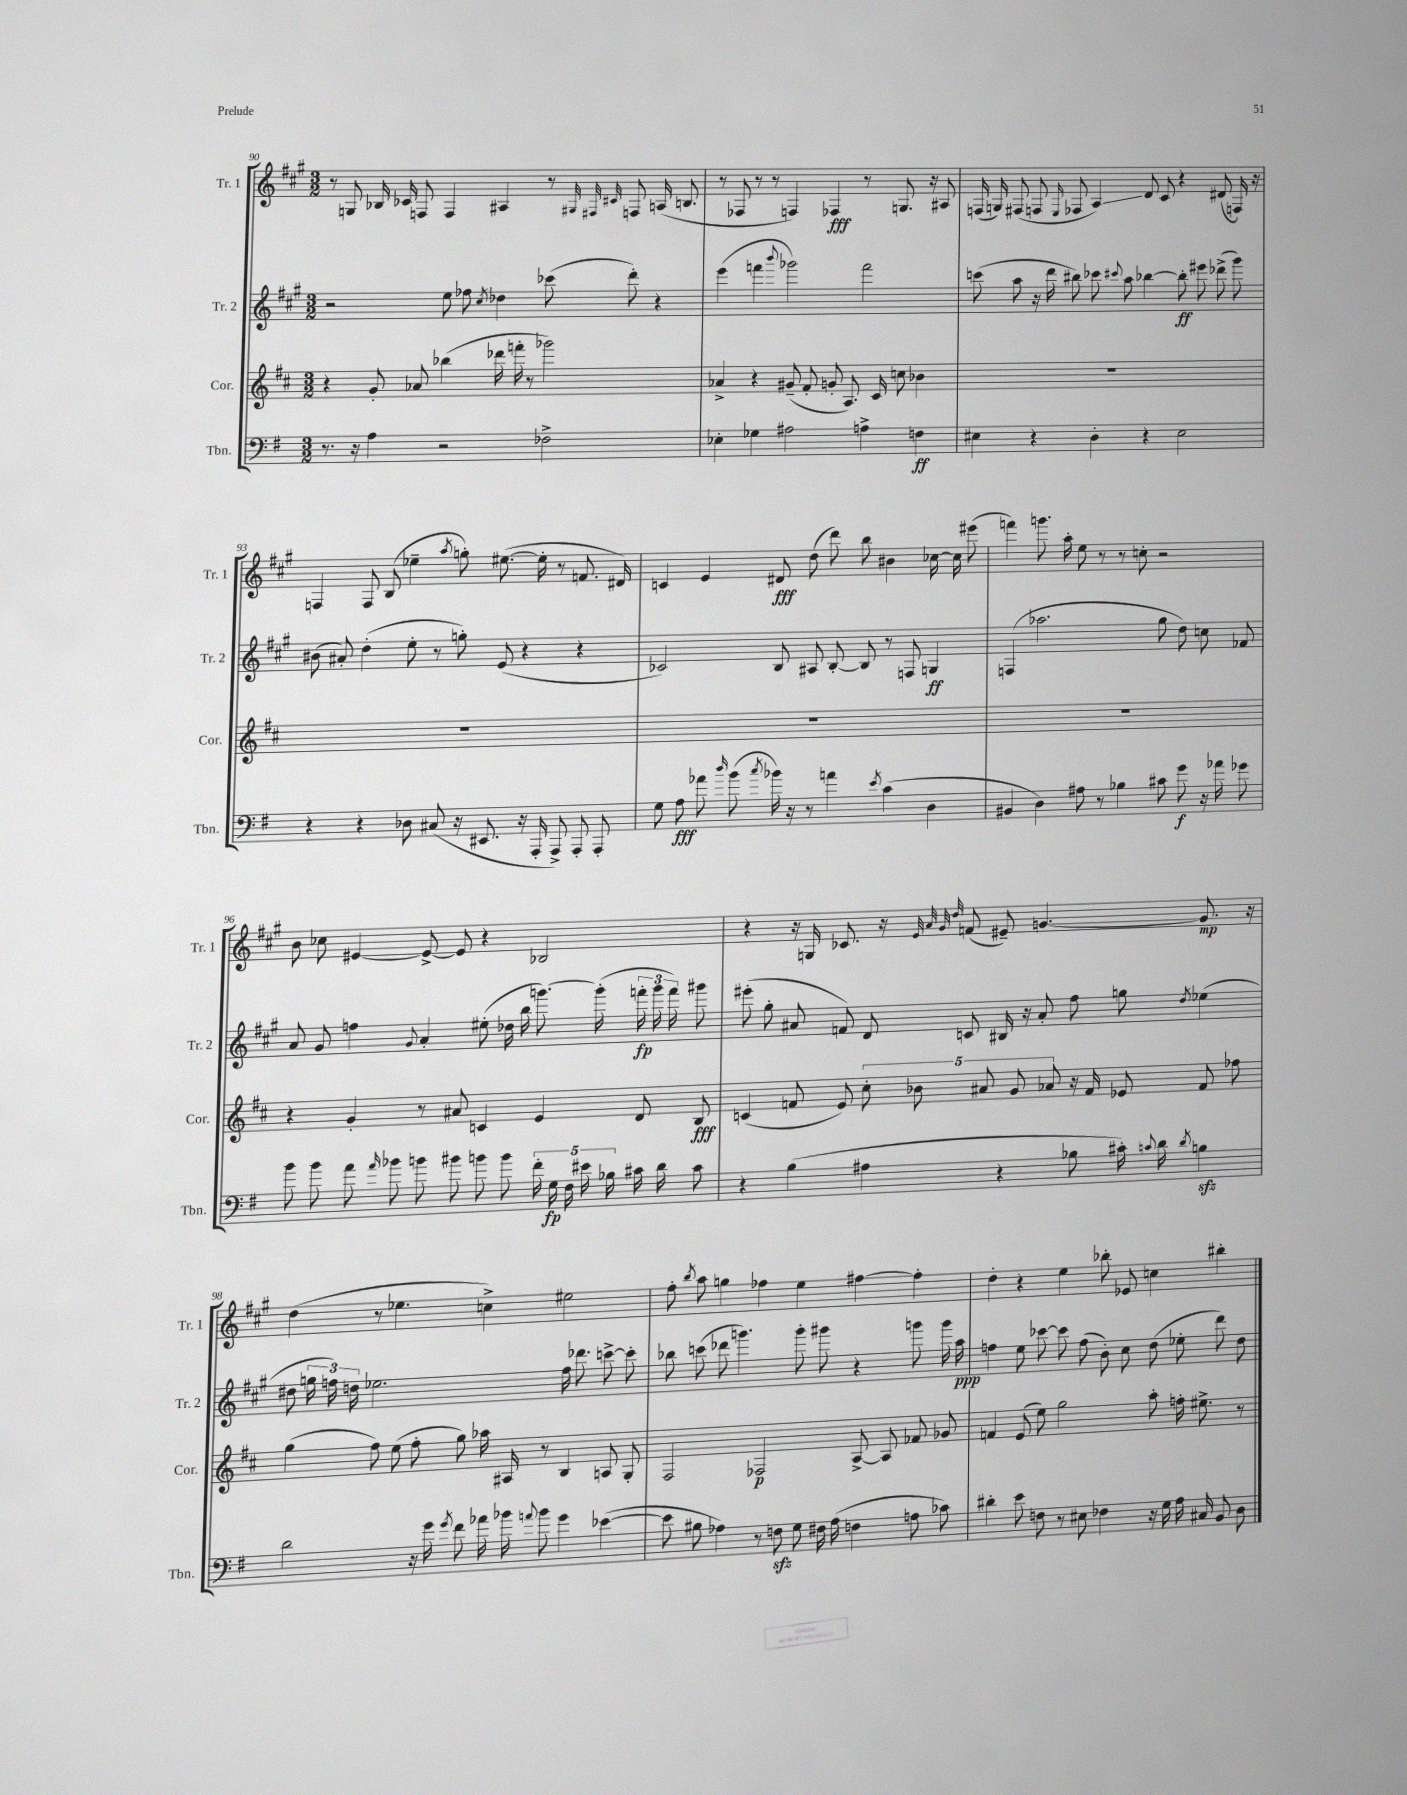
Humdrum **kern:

**kern	**kern	**kern	**kern
*staff4	*staff3	*staff2	*staff1
*clefF4	*clefG2	*clefG2	*clefG2
*k[f#]	*k[f#c#]	*k[f#c#g#]	*k[f#c#g#]
*M3/2	*M3/2	*M3/2	*M3/2
8.r	4r	2r	8r
.	.	.	8G
16r	.	.	.
4A	8g'	.	16B-
.	.	.	16c-
.	8a-	.	8F
2r	(4bb-	8ee	4F
.	.	8ff-	.
.	.	8qcc#	.
.	16ddd-	4dd-	4A#
.	16fff'	.	.
.	8r	.	.
2F-^	2ggg-)	(8ccc-	8r
.	.	.	32qqG#
.	.	.	32qqF#
.	.	.	32qqc#
.	.	8ddd')	8F
.	.	4r	(16A
.	.	.	8.B
=	=	=	=
4E-'	4a-^	(4eee	8r
.	.	.	8F-
4G-	4r	4fff	8r
.	.	.	8r
.	.	8qqbbb	.
2A#	(8g#~	2ggg-)	4F)
.	8f#'	.	.
.	8g'	.	4F-
.	8.A)	.	.
4A^	.	2fff	8r
.	16c#	.	.
.	8cc	.	8.G
4F	4b-	.	.
.	.	.	16r
.	.	.	8A#
=	=	=	=
4E#	1.r	(8ccc	(16F
.	.	.	16G)
.	.	8aa	(8F#
4r	.	16r	8F
.	.	16ddd	.
.	.	.	16qqE
.	.	8bb#)	8F-
4D'	.	8ccc-	4A)
.	.	8qqccc#	.
.	.	8aa	.
4r	.	[4bb-	8d
.	.	.	8c#
2E#	.	8bb-']	4r
.	.	8eee#	.
.	.	(8ddd-^	(8d#
.	.	8ggg#)	16F)
.	.	.	16r
=	=	=	=
4r	1.r	(8b#	4F
.	.	8a#')	.
4r	.	(4dd'	8F
.	.	.	(8B
8D-	.	8ee'	4ee-~
(8C#	.	8r	.
.	.	.	8qaa
16r	.	8gg')	8gg')
8.EE#	.	.	.
.	.	(8e	([8.ee#
16r	.	4r	.
16AAA'	.	.	16ee#']
8AAA^)	.	.	8r
8AAA'	.	4r	8.f
8AAA'	.	.	.
.	.	.	16d#)
=	=	=	=
8G	1.r	2c-)	4c
8A	.	.	.
8a-	.	.	4e
16qqdd	.	.	.
(8b	.	.	.
8qcc	.	.	.
16b-)	.	8B	8d#
16r	.	.	.
8r	.	8A#	(8dd
4a	.	[8B'	8ddd)
.	.	8B]	8bb
8qe	.	.	.
(4c	.	8r	4b#
.	.	8F	.
4D	.	4G	[16cc-
.	.	.	16cc-]
.	.	.	(8eee#
=	=	=	=
4BB#	1.r	(4F	4fff)
4D)	.	2.aa-	8.ggg
.	.	.	16aa'
8A#	.	.	8ee
8r	.	.	8r
4B-	.	.	8r
.	.	.	8cc'
8c#	.	8gg#	2r
8g	.	8dd)	.
16r	.	8cc	.
16a-	.	.	.
8g-	.	8f-	.
=	=	=	=
8b	4r	8a	8b
8b	.	8g#	8cc-
8a	4g'	4ff	[4e#
16qqa	.	.	.
8b-	.	.	.
.	.	8qqg#	.
8b	8r	4a'	8e#^_
8b#	8a#	.	8e#]
8b	4c	(8ee#'	4r
8b	.	16dd-	.
.	.	16bb	.
20f#'	4e	[8.ggg)	2B-
20G	.	.	.
20F#	.	.	.
20e#	.	.	.
.	.	(16ggg']	.
20B-	.	.	.
16c#	8d	24fff'	.
.	.	24ggg	.
16d	.	.	.
.	.	24fff)	.
8c#	8B	8ggg#	.
=	=	=	=
4r	(4c	(8eee#'	4r
.	.	8gg#'	.
(4B	8f	8a#	16r
.	.	.	16G
.	8e)	8f)	8.c-
4A#	10cc#'	8d	.
.	.	.	16r
.	10b-	.	.
.	.	.	32qqe
.	.	.	32qqa
.	.	.	32qqg#
.	.	.	32qqdd
.	.	8c	(8f
.	10a#	.	.
4r	.	16B#	8e#~)
.	10g	.	.
.	.	16r	.
.	.	8a#'	[4.g
.	10a-	.	.
8B-	16r	8ff#	.
.	16f	.	.
16c#')	8e-	8gg	.
8qqc	.	.	.
16d	.	.	.
8qd	.	8qdd	.
4B	8f	(4ee-	8.g]
.	8ff-	.	.
.	.	.	16r
=	=	=	=
2d	(4gg	8dd#	(4dd
.	.	24gg	.
.	.	24ff)	.
.	.	24dd	.
.	8ff#)	2.ee-	8r
.	(8ee	.	4.ee-
16r	8ff#'	.	.
16g	.	.	.
8qg	.	.	.
8f#	8gg)	.	.
16a-	16aa-	.	4cc^)
16b-	16A#	.	.
8qqa	.	.	.
8b-	8r	.	.
4g	4B	16ff	2ee#
.	.	8.ddd-	.
([4e-	8A	[8ccc^	.
.	8G'	8ccc']	.
=	=	=	=
8e-]	2F#	8bb-	8ff#'
.	.	.	8qbb
8B#	.	(8ccc	8aa
4A-)	.	8ddd-	4gg
.	.	4.ggg)	.
8r	2F-	.	4ff-
8F	.	.	.
8G	.	8ggg'	4ee
16F#	.	8ggg#	.
(16A-	.	.	.
4F	[8A^	4r	[4ff#
.	8A]	.	.
8A	8f-	8ggg	4ff#']
8c-)	8g-	16ggg	.
.	.	16aa	.
=	=	=	=
4d#'	4f	4ff	4dd'
8e	(8e	8ee	4r
8F	8ee)	[8ccc-	.
8r	2gg	8ccc-]	4ee
8E#	.	(8ff	.
4F-	.	8b')	8bb-'
.	.	8cc#	8e-
16r	8aa'	(8dd	4cc
16G	.	.	.
16A	16ff'	8ee-'	.
16C#	8.ee#^	.	.
8BB	.	8ddd)	4bb#'
8D	8r	8dd	.
==	==	==	==
*-	*-	*-	*-
